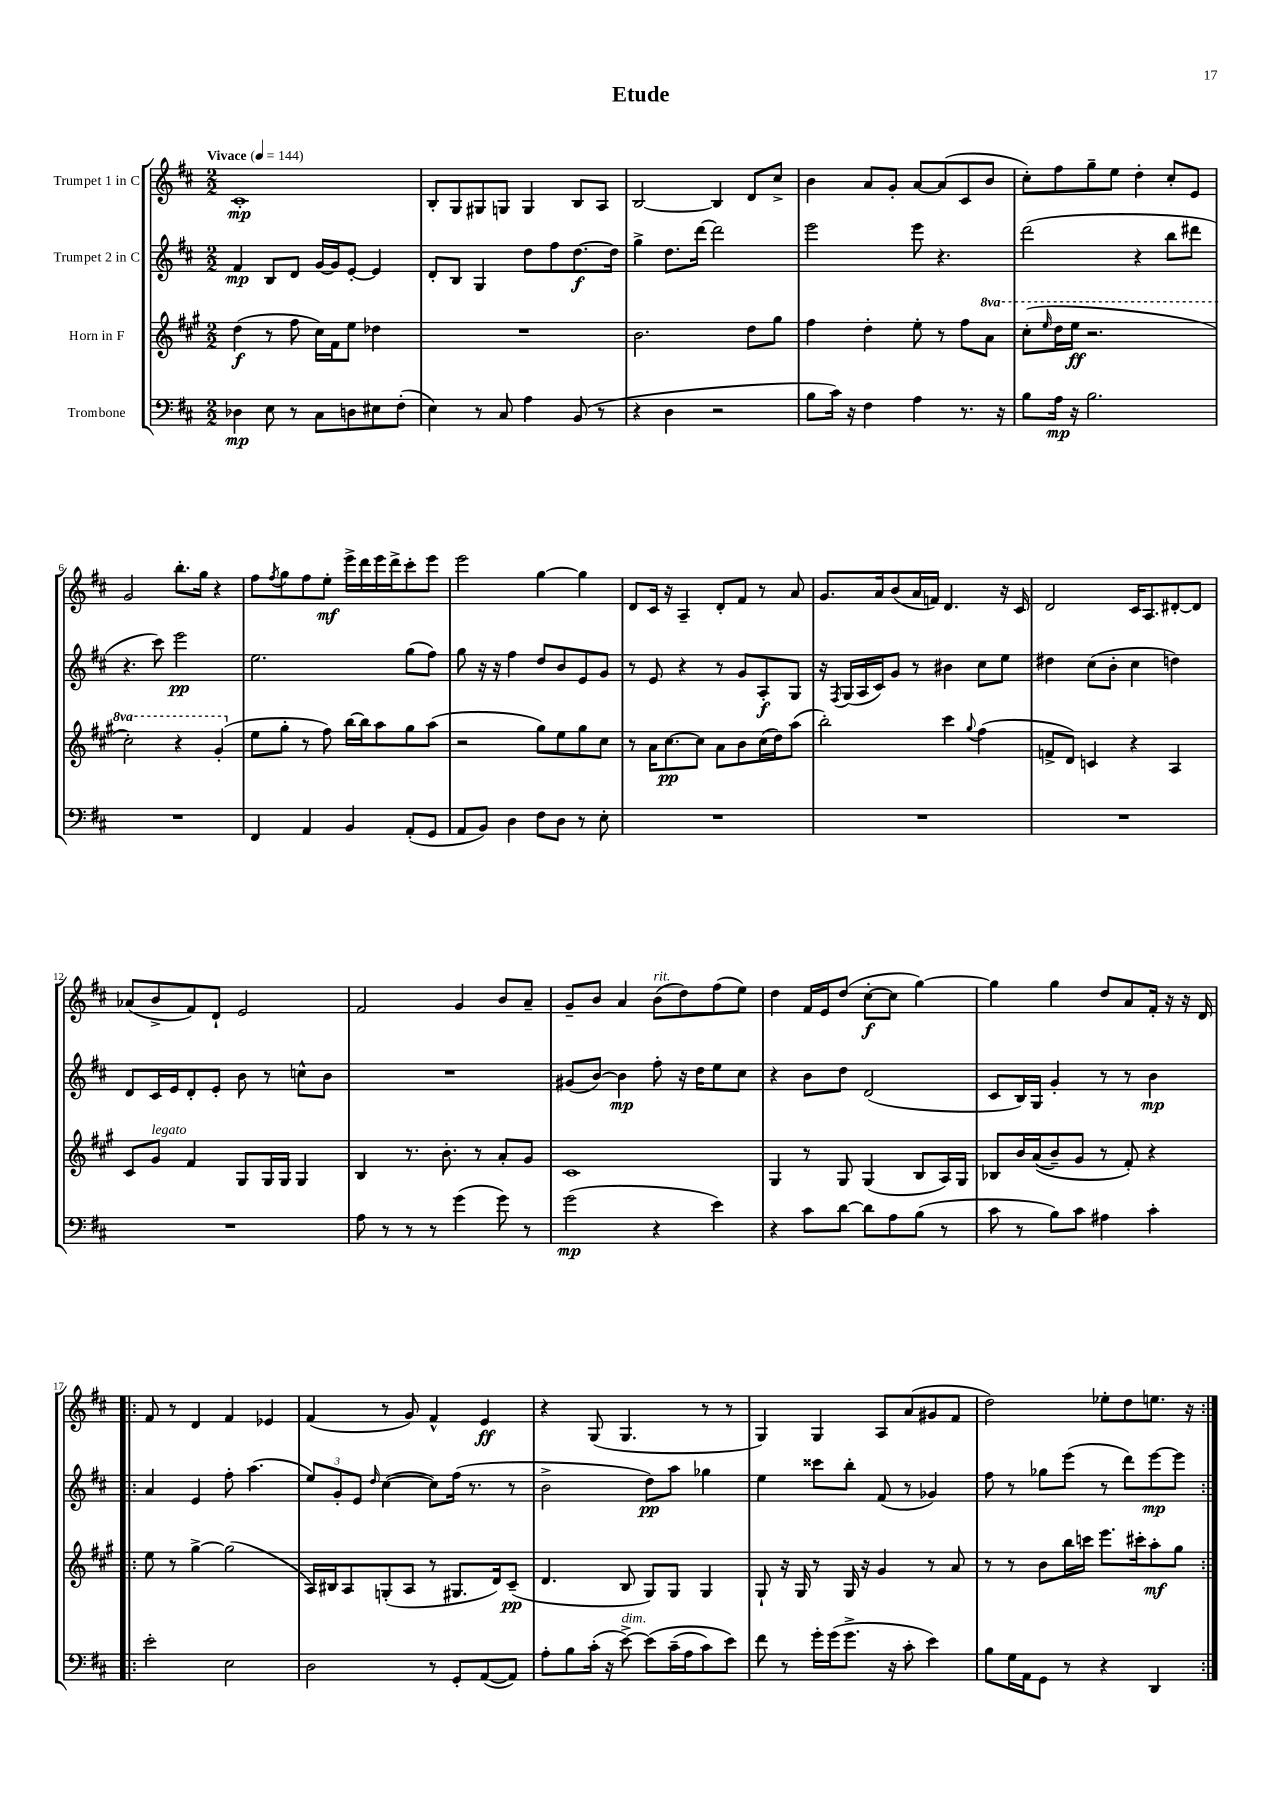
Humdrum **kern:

**kern	**kern	**kern	**kern
*staff4	*staff3	*staff2	*staff1
*clefF4	*clefG2	*clefG2	*clefG2
*k[f#c#]	*k[f#c#g#]	*k[f#c#]	*k[f#c#]
*M2/2	*M2/2	*M2/2	*M2/2
*MM144	*MM144	*MM144	*MM144
4D-	(4dd	4f#	1c#'
8E	8r	8B	.
8r	8ff#	8d	.
8C#	16cc#)	[16g	.
.	16f#	16g]	.
8D	8ee	[8e'	.
8E#	4dd-	4e]	.
(8F#'	.	.	.
=	=	=	=
4E)	1r	8d'	8B'
.	.	8B	8G
8r	.	4G	8G#
8C#	.	.	8G
4A	.	8dd	4G
.	.	8ff#	.
(8BB	.	[8.dd	8B
8r	.	.	8A
.	.	16dd]	.
=	=	=	=
4r	2.b	4gg^	[2B
4D	.	8.dd	.
.	.	[16ddd	.
2r	.	2ddd]	4B]
.	8dd	.	8d
.	8gg#	.	8cc#^
=	=	=	=
8B	4ff#	2eee	4b
16c#)	.	.	.
16r	.	.	.
4F#	4dd'	.	8a
.	.	.	8g'
4A	8ee'	8eee	[8a
.	8r	4.r	(8a]
8.r	8ff#	.	8c#
.	8aa	.	8b
16r	.	.	.
=	=	=	=
8B	(8ccc#'	(2ddd	8cc#')
.	16qqeee	.	.
16A	16ddd	.	8ff#
16r	16eee	.	.
2.B	2.r	.	8gg~
.	.	.	8ee
.	.	4r	4dd'
.	.	8bb	8cc#'
.	.	8ddd#	8e
=	=	=	=
1r	2ccc#')	4.r	2g
.	.	8ccc#)	.
.	4r	2eee	8.bb'
.	.	.	16gg
.	(4gg#'	.	4r
=	=	=	=
4FF#	8ee	2.ee	8ff#
.	.	.	8qff#
.	8gg#'	.	8gg
4AA	8r	.	8ff#
.	8ff#)	.	8ee'
4BB	[16bb	.	16eee^
.	16bb]	.	16ddd
.	8aa	.	16eee
.	.	.	16ddd^
(8AA'	8gg#	(8gg	8ccc#'
8GG	(8aa	8ff#)	8eee
=	=	=	=
8AA	2r	8gg	2eee
8BB)	.	16r	.
.	.	16r	.
4D	.	4ff#	.
8F#	8gg#)	8dd	[4gg
8D	8ee	8b	.
8r	8gg#	8e	4gg]
8E'	8cc#	8g	.
=	=	=	=
1r	8r	8r	8d
.	16a	8e	16c#
.	[8.cc#	.	16r
.	.	4r	4A~
.	8cc#]	.	.
.	8a	8r	8d'
.	8b	8g	8f#
.	(16cc#	8A'	8r
.	16dd)	.	.
.	(8aa	8G	8a
=	=	=	=
1r	2bb')	16r	8.g
.	.	8qF#	.
.	.	(16G	.
.	.	16A	.
.	.	16c#)	16a
.	.	8g	(8b
.	.	8r	16a
.	.	.	16f)
.	4ccc#	4b#	4.d
.	8qqgg#	.	.
.	(4ff#	8cc#	.
.	.	8ee	16r
.	.	.	16c#
=	=	=	=
1r	8f^	4dd#	2d
.	8d)	.	.
.	4c	(8cc#	.
.	.	8b'	.
.	4r	4cc#	16c#
.	.	.	8.A
.	4A	4dd)	[8d#'
.	.	.	8d#]
=	=	=	=
1r	8c#	8d	(8a-
.	8g#	16c#	8b^
.	.	16e	.
.	4f#	8d'	8f#)
.	.	8e'	8d`
.	8G#	8b	2e
.	16G#	8r	.
.	16G#	.	.
.	4G#	8cc^^	.
.	.	8b	.
=	=	=	=
8A	4B	1r	2f#
8r	.	.	.
8r	8.r	.	.
8r	.	.	.
.	8.b'	.	.
(4g	.	.	4g
.	8r	.	.
8g)	8a'	.	8b
8r	8g#	.	8a~
=	=	=	=
(2g	1c#	(8g#	8g~
.	.	[8b)	8b
.	.	4b]	4a
4r	.	8ff#'	(8b
.	.	16r	8dd)
.	.	16dd	.
4e)	.	8ee	(8ff#
.	.	8cc#	8ee)
=	=	=	=
4r	4G#	4r	4dd
8c#	8r	8b	16f#
.	.	.	16e
[8d	8G#	8dd	(8dd
8d]	(4G#	(2d	[8cc#'
8A	.	.	8cc#]
(8B	8B	.	[4gg)
8r	16A)	.	.
.	16G#	.	.
=	=	=	=
8c#	8B-	8c#	4gg]
8r	16b	16B)	.
.	&((16a	16G	.
8B)	8b~)	4g'	4gg
8c#	8g#	.	.
4A#	8r	8r	8dd
.	8f#'&)	8r	8a
4c#'	4r	4b	16f#'
.	.	.	16r
.	.	.	16r
.	.	.	16d
=!|:	=!|:	=!|:	=!|:
2e'	8ee	4a	8f#
.	8r	.	8r
.	[4gg#^	4e	4d
2E	(2gg#]	8ff#'	4f#
.	.	(4.aa	.
.	.	.	4e-
=	=	=	=
2D	16A)	12ee)	(4f#
.	16B#	.	.
.	.	12g'	.
.	8A	.	.
.	.	12e	.
.	.	16qqdd	.
.	(8G'	([4cc#	8r
.	8A	.	8g)
8r	8r	8cc#])	4f#^^
8GG'	8.G#	(16ff#	.
.	.	8.r	.
([8AA	.	.	4e
.	16d)	.	.
8AA])	(8c#~	8r	.
=	=	=	=
8A'	4.d	2b^	4r
8B	.	.	.
(16c#'	.	.	(8G
16r	.	.	.
[8e^)	8B	.	4.G
&(8e]	8G#)	8dd)	.
(16c#~	8G#	8aa	.
16A	.	.	.
8c#)	4G#	4gg-	8r
8e&)	.	.	8r
=	=	=	=
8f#	8G#`	4ee	4G)
8r	16r	.	.
.	16G#	.	.
16g'	8r	8ccc##	4G
(16g	.	.	.
8.g^	16G#	8bb'	.
.	16r	.	.
.	4g#	(8f#	8A
16r	.	.	.
8c#'	.	8r	(8a
4e)	8r	4g-)	8g#
.	8a	.	8f#
=	=	=	=
8B	8r	8ff#	2dd)
16G	8r	8r	.
16AA	.	.	.
8GG	8b	8gg-	.
8r	16bb	(8eee	.
.	16ccc	.	.
4r	8.eee	8r	8ee-'
.	.	8ddd)	8dd
.	16ccc#'	.	.
4DD	8aa'	[8eee	8.ee
.	8gg#	8eee]	.
.	.	.	16r
==:|!	==:|!	==:|!	==:|!
*-	*-	*-	*-
